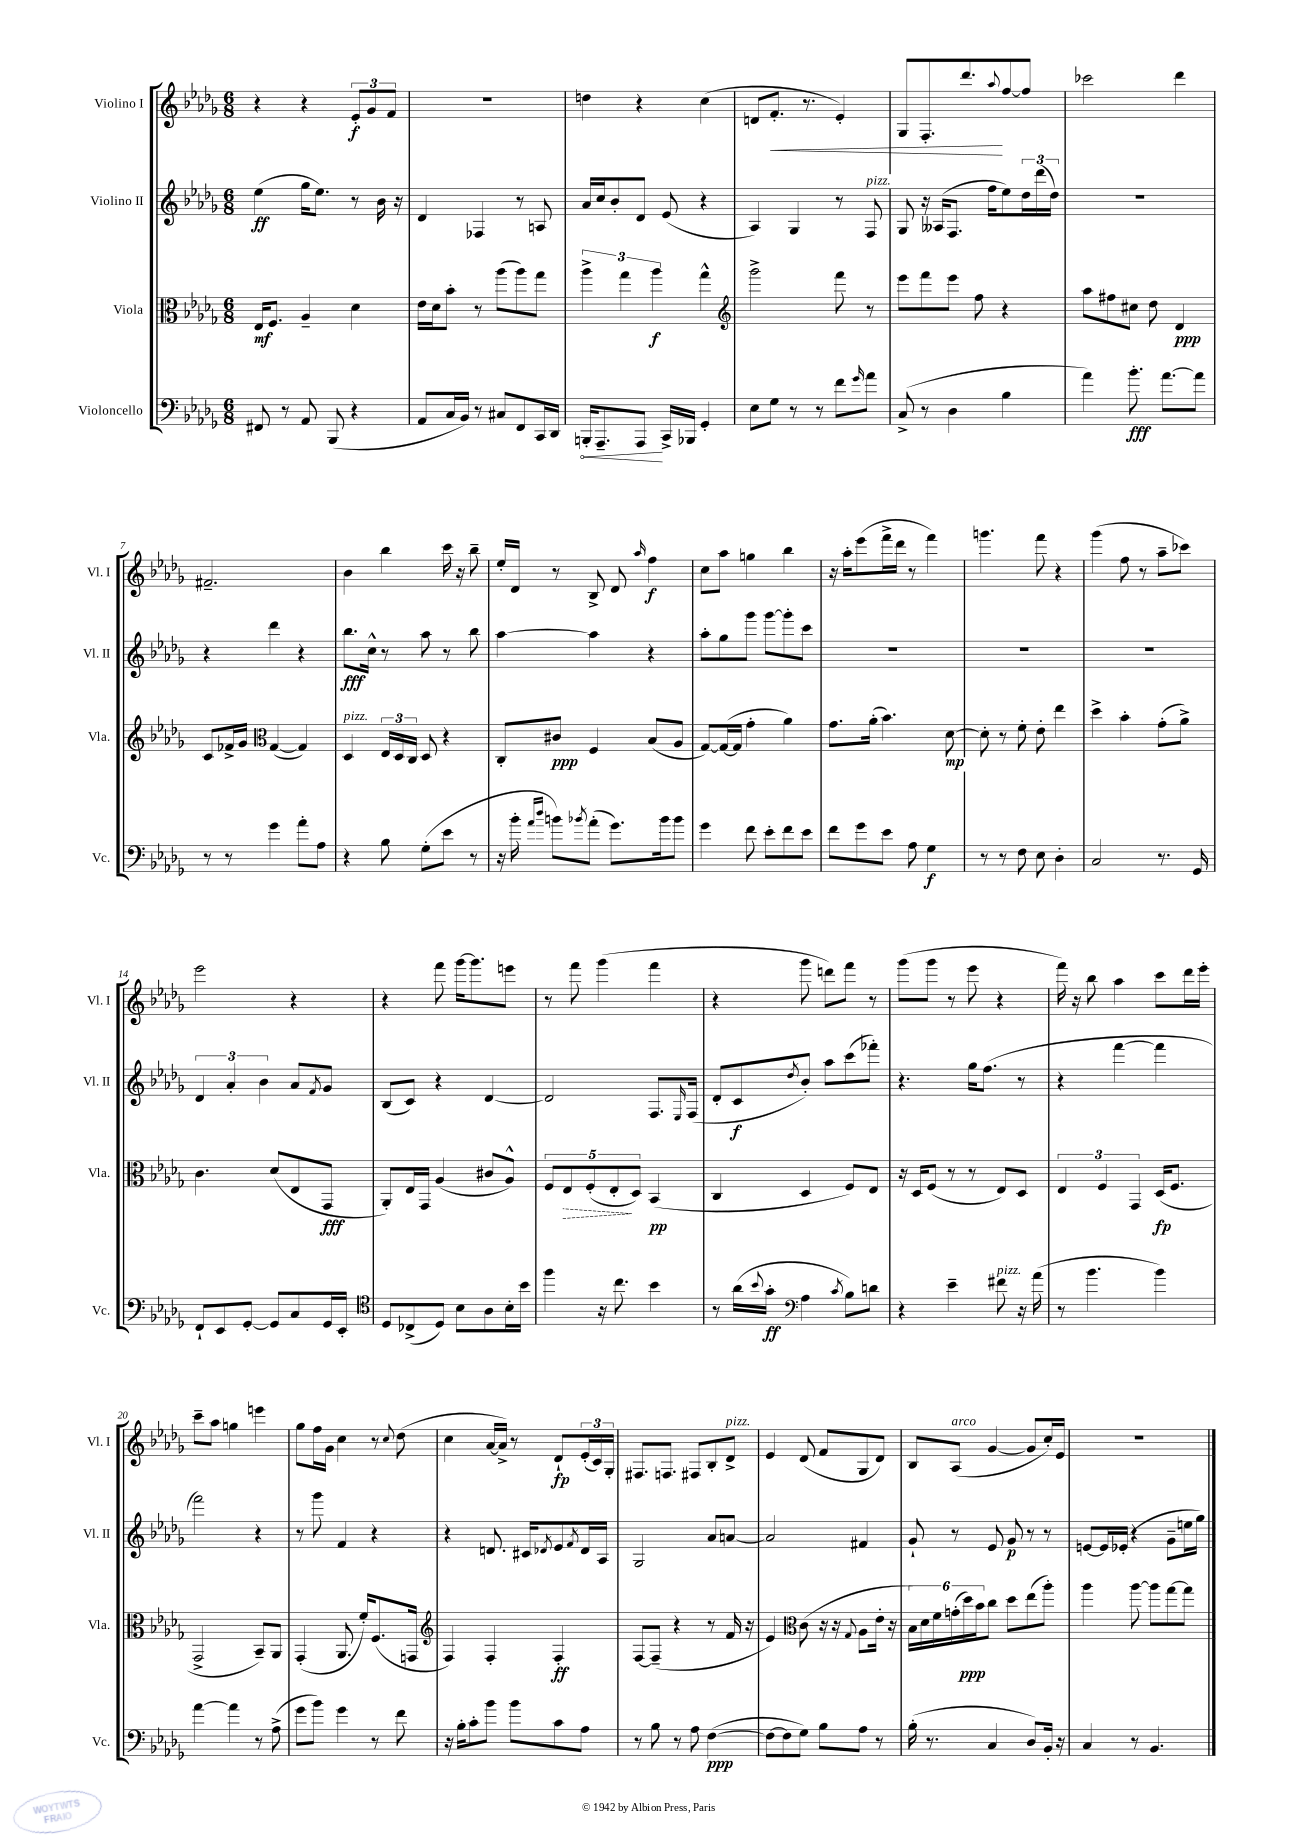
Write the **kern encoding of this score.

**kern	**dynam	**kern	**dynam	**kern	**dynam	**kern	**dynam
*part4	*part4	*part3	*part3	*part2	*part2	*part1	*part1
*staff4	*staff4	*staff3	*staff3	*staff2	*staff2	*staff1	*staff1
*I"Violoncello	*	*I"Viola	*	*I"Violino II	*	*I"Violino I	*
*I'Vc.	*	*I'Vla.	*	*I'Vl. II	*	*I'Vl. I	*
*clefF4	*	*clefC3	*	*clefG2	*	*clefG2	*
*k[b-e-a-d-g-]	*	*k[b-e-a-d-g-]	*	*k[b-e-a-d-g-]	*	*k[b-e-a-d-g-]	*
*M6/8	*	*M6/8	*	*M6/8	*	*M6/8	*
=1	=1	=1	=1	=1	=1	=1	=1
8FF#X/	.	16E-/KL	mf	(4ee-\	ff	4r	.
.	.	8.F/J	.	.	.	.	.
8r	.	.	.	.	.	.	.
8AA-/	.	4A-~/	.	16gg-\KL	.	4r	.
.	.	.	.	8.ee-\J)	.	.	.
(8BBB-/	.	.	.	.	.	.	.
4r	.	4d-\	.	8r	.	12e-'/L	f
.	.	.	.	.	.	12g-/	.
.	.	.	.	16b-\	.	.	.
.	.	.	.	.	.	12f/J	.
.	.	.	.	16r	.	.	.
=2	=2	=2	=2	=2	=2	=2	=2
8AA-/L	.	16e-\LL	.	4d-/	.	2.r	.
.	.	16d-\J	.	.	.	.	.
16C/L	.	8b-'\J	.	.	.	.	.
16BB-/JJ)	.	.	.	.	.	.	.
8r	.	8r	.	4F-X/	.	.	.
8C#X/L	.	(8aa-\L	.	.	.	.	.
8FF/	.	8aa-\)	.	8r	.	.	.
16CC/L	.	8gg-\J	.	8An/	.	.	.
16DD-/JJ	.	.	.	.	.	.	.
=3	=3	=3	=3	=3	=3	=3	=3
!	!LO:HP:b	!	!	!	!	!	!
16BBBn'/KL	<	6aa-^\	.	16a-/LL	.	4ddn\	.
8.AAA-~/	.	.	.	16cc/J	.	.	.
.	.	.	.	8b-'/	.	.	.
.	.	6gg-\	.	.	.	.	.
8AAA-/J	.	.	.	8d-/J	.	4r	.
.	.	6aa-\	f	.	.	.	.
16CC^/LL	[	.	.	(8e-/	.	.	.
16BBB-X/JJ	.	.	.	.	.	.	.
4GG-'/	.	4gg-^^\	.	4r	.	(4cc\	.
=4	=4	=4	=4	=4	=4	=4	=4
*	*	*clefG2	*	*	*	*	*
8E-\L	.	2ggg-^\	.	4A-/)	.	8dn/L	.
!	!	!	!	!	!	!	!LO:HP:b
8G-\J	.	.	.	.	.	8.f'/J	<
8r	.	.	.	4G-/	.	.	.
.	.	.	.	.	.	8.r	.
8r	.	.	.	.	.	.	.
8f\L	.	8fff\	.	8r	.	4e-'/)	.
16qqg-/	.	.	.	.	.	.	.
!	!	!	!	!LO:TX:a:i:t=pizz.	!	!	!
8a-\J	.	8r	.	8F/	.	.	.
=5	=5	=5	=5	=5	=5	=5	=5
(8C^/	.	8eee-\L	.	8G-/	.	8G-/L	.
8r	.	8fff\	.	16r	.	8.F'/	.
.	.	.	.	(16A--X/KL	.	.	.
4D-\	.	8eee-\J	.	8.F/J	.	.	.
.	.	.	.	.	.	8.ddd-/	.
.	.	8ff\	.	.	.	.	.
.	.	.	.	16ff\KL	.	.	.
.	.	.	.	.	.	8qqaa-/	.
4B-\	.	4r	.	8ee-\)	.	[8ff/	[
.	.	.	.	24dd-\L	.	8ff/J]	.
.	.	.	.	(24ddd-\	.	.	.
.	.	.	.	24dd-\JJ)	.	.	.
=6	=6	=6	=6	=6	=6	=6	=6
4a-\)	.	8aa-\L	.	2.r	.	2ccc-X\	.
.	.	8ff#X\	.	.	.	.	.
8.b-'\	fff	8cc#X\J	.	.	.	.	.
.	.	8dd-\	.	.	.	.	.
[8.a-\L	.	.	.	.	.	.	.
.	.	4d-/	ppp	.	.	4ddd-\	.
8a-\J]	.	.	.	.	.	.	.
!!LO:LB:g=z
=7	=7	=7	=7	=7	=7	=7	=7
8r	.	8c/L	.	4r	.	2.f#X~/	.
8r	.	16f-X^/L	.	.	.	.	.
.	.	16g-/JJ	.	.	.	.	.
*	*	*clefC3	*	*	*	*	*
4g-\	.	([4G-/	.	4ddd-\	.	.	.
8a-'\L	.	4G-/])	.	4r	.	.	.
8A-\J	.	.	.	.	.	.	.
=8	=8	=8	=8	=8	=8	=8	=8
!	!	!LO:TX:a:i:t=pizz.	!	!	!	!	!
4r	.	4D-/	.	8.bb-\L	fff	4b-\	.
.	.	.	.	16cc^^\Jk	.	.	.
8B-\	.	24E-/LL	.	8r	.	4bb-\	.
.	.	24D-/	.	.	.	.	.
.	.	24C/JJ	.	.	.	.	.
(8G-'\L	.	8D-/	.	8aa-\	.	.	.
8e-\J	.	4r	.	8r	.	16ccc\	.
.	.	.	.	.	.	16r	.
8r	.	.	.	8bb-\	.	8bb-~\	.
=9	=9	=9	=9	=9	=9	=9	=9
16r	.	8C'/L	.	[4aa-\	.	16ee-'/LL	.
16b-'\	.	.	.	.	.	16d-/JJ	.
16qqa-/LL	.	.	.	.	.	.	.
16qqdd-/JJ	.	.	.	.	.	.	.
8bn\L)	.	8c#X/J	ppp	.	.	8r	.
8qb-X/	.	.	.	.	.	.	.
(8a-'\J	.	4F/	.	4aa-\]	.	8B-^/	.
8.g-\L)	.	.	.	.	.	8d-/	.
.	.	.	.	.	.	16qqaa-/	.
.	.	(8B-/L	.	4r	.	4ff\	f
16b-\k	.	.	.	.	.	.	.
8b-\J	.	8A-/J	.	.	.	.	.
=10	=10	=10	=10	=10	=10	=10	=10
4g-\	.	[8G-/L)	.	8aa-'\L	.	8cc\L	.
.	.	(16G-/L_	.	8gg-\	.	8aa-\J	.
.	.	16G-/JJ]	.	.	.	.	.
8f\	.	4g-'\	.	8ggg-\J	.	4ggn\	.
8e-'\L	.	.	.	[8ggg-\L	.	.	.
8f\	.	4a-\)	.	8ggg-'\]	.	4bb-\	.
8e-\J	.	.	.	8ccc\J	.	.	.
=11	=11	=11	=11	=11	=11	=11	=11
8f\L	.	8.g-\L	.	2.r	.	16r	.
.	.	.	.	.	.	16aa-'\KL	.
8g-\	.	.	.	.	.	(8eee-\	.
.	.	(16a-'\Jk	.	.	.	.	.
8e-\J	.	4.b-\)	.	.	.	16fff^\L	.
.	.	.	.	.	.	16ddd-\JJ	.
8A-\	.	.	.	.	.	8r	.
4G-\	f	.	.	.	.	4fff\)	.
.	.	[8d-\	mp	.	.	.	.
=12	=12	=12	=12	=12	=12	=12	=12
8r	.	8d-'\]	.	2.r	.	4.gggn\	.
8r	.	8r	.	.	.	.	.
8F\	.	8f'\	.	.	.	.	.
8E-\	.	8e-'\	.	.	.	8fff\	.
4D-'\	.	4ee-\	.	.	.	4r	.
=13	=13	=13	=13	=13	=13	=13	=13
2C/	.	4dd-^\	.	2.r	.	(4ggg-\	.
.	.	4b-'\	.	.	.	8ff\	.
.	.	.	.	.	.	8r	.
8.r	.	(8g-'\L	.	.	.	8aa-~\L	.
.	.	8a-^\J)	.	.	.	8ccc-X\J)	.
16GG-/	.	.	.	.	.	.	.
!!LO:LB:g=z
=14	=14	=14	=14	=14	=14	=14	=14
8FF`/L	.	4.c\	.	6d-/	.	2eee-\	.
8EE-/	.	.	.	.	.	.	.
.	.	.	.	6a-'/	.	.	.
[8GG-'/J	.	.	.	.	.	.	.
.	.	.	.	6b-\	.	.	.
8GG-/L]	.	(8d-/L	.	.	.	.	.
8C/	.	8E-/	.	8a-/L	.	4r	.
.	.	.	.	8qf/	.	.	.
16GG-/L	.	8GG-/J	fff	8g-/J	.	.	.
16EE-'/JJ	.	.	.	.	.	.	.
=15	=15	=15	=15	=15	=15	=15	=15
*clefC4	*	*	*	*	*	*	*
8D-/L	.	8AA-'/L)	.	(8B-/L	.	4r	.
(8C-X^/	.	16E-/L	.	8c/J)	.	.	.
.	.	16GG-/JJ	.	.	.	.	.
8D-/J)	.	(4A-/	.	4r	.	8fff\	.
8B-\L	.	.	.	.	.	[16ggg-\KL	.
.	.	.	.	.	.	8.ggg-\]	.
8A-\	.	8c#X/L	.	[4d-/	.	.	.
16B-'\L	.	8A-^^/J)	.	.	.	8eeen\J	.
16b-\JJ	.	.	.	.	.	.	.
=16	=16	=16	=16	=16	=16	=16	=16
4ff\	.	10F/L	.	2d-/]	.	8r	.
!	!	!	!LO:HP:b	!	!	!	!
.	.	10E-/	>	.	.	.	.
.	.	.	.	.	.	8fff\	.
.	.	(10F'/	.	.	.	.	.
16r	.	.	.	.	.	(4ggg-\	.
.	.	10E-'/	.	.	.	.	.
8.cc\	.	.	.	.	.	.	.
.	.	10D-/J)	]	.	.	.	.
4b-\	.	(4BB-/	pp	8.F/L	.	4fff\	.
.	.	.	.	16qqE-/	.	.	.
.	.	.	.	(16F/Jk	.	.	.
=17	=17	=17	=17	=17	=17	=17	=17
8r	.	4C/	.	8d-'/L	.	4r	.
(16a-\LL	.	.	.	8c/	f	.	.
8qqb-/	.	.	.	.	.	.	.
16g-'\JJ	ff	.	.	.	.	.	.
*clefF4	*	*	*	*	*	*	*
.	.	.	.	8qdd-/	.	.	.
4A-\	.	4D-/	.	8b-'/J)	.	8ggg-\	.
.	.	.	.	8aa-\L	.	8dddn\L)	.
8qc/	.	.	.	.	.	.	.
8B-\L)	.	8F/L)	.	(8ccc\	.	8fff\J	.
8dn\J	.	8E-/J	.	8fff-X'\J)	.	8r	.
=18	=18	=18	=18	=18	=18	=18	=18
4r	.	16r	.	4.r	.	(8ggg-\L	.
.	.	16D-/KL	.	.	.	.	.
.	.	(8F/J	.	.	.	8ggg-\J	.
4e-~\	.	8r	.	.	.	8r	.
.	.	8r	.	16gg-\KL	.	8eee-\	.
.	.	.	.	(8.ff\J	.	.	.
!LO:TX:a:i:t=pizz.	!	!	!	!	!	!	!
8f#X\	.	8E-/L)	.	.	.	4r	.
16r	.	8D-/J	.	8r	.	.	.
(16a-\	.	.	.	.	.	.	.
=19	=19	=19	=19	=19	=19	=19	=19
8r	.	6E-/	.	4r	.	16fff\)	.
.	.	.	.	.	.	16r	.
4.b-\	.	.	.	.	.	8bb-\	.
.	.	6F/	.	.	.	.	.
.	.	.	.	[4fff\	.	4aa-\	.
.	.	6GG-/	.	.	.	.	.
4b-\)	.	(16D-/KL	fp	4fff\]	.	8ccc\L	.
.	.	8.F/J	.	.	.	.	.
.	.	.	.	.	.	16ddd-\L	.
.	.	.	.	.	.	16eee-'\JJ	.
!!LO:LB:g=z
=20	=20	=20	=20	=20	=20	=20	=20
[4a-\	.	2GG-^/	.	2fff\)	.	8ccc~\L	.
.	.	.	.	.	.	8aa-\J	.
4a-\]	.	.	.	.	.	4ggn\	.
8r	.	8BB-~/L)	.	4r	.	4eeen\	.
(8A-^\	.	8AA-/J	.	.	.	.	.
=21	=21	=21	=21	=21	=21	=21	=21
8g-\L	.	(4GG-'/	.	8r	.	8gg-\L	.
8b-\J)	.	.	.	8ggg-\	.	16ff\L	.
.	.	.	.	.	.	16g-\JJ	.
4g-\	.	8.AA-/	.	4f/	.	4cc\	.
.	.	16f'/KL)	.	.	.	.	.
8r	.	(8.F/	.	4r	.	8r	.
.	.	.	.	.	.	8qqcc/	.
8f\	.	.	.	.	.	(8dd-\	.
.	.	16GGn/Jk	.	.	.	.	.
=22	=22	=22	=22	=22	=22	=22	=22
*	*	*clefG2	*	*	*	*	*
16r	.	4F/)	.	4r	.	4cc\	.
16B-'\KL	.	.	.	.	.	.	.
8c'\	.	.	.	.	.	.	.
8b-\J	.	4F'/	.	8.dn/	.	[16a-/LL	.
.	.	.	.	.	.	16a-^/JJ])	.
8b-\L	.	.	.	.	.	8r	.
.	.	.	.	16c#X/KL	.	.	.
.	.	.	.	8qd-X/	.	.	.
8c\	.	4F'/	ff	8e-/	.	8d-`/L	fp
.	.	.	.	8qf/	.	.	.
8A-\J	.	.	.	16d-/L	.	(24e-'/L	.
.	.	.	.	.	.	24c/)	.
.	.	.	.	16A-/JJ	.	.	.
.	.	.	.	.	.	24G-'/JJ	.
=23	=23	=23	=23	=23	=23	=23	=23
8r	.	[8F/L	.	2G-/	.	8.F#X/L	.
8B-\	.	(8F~/J]	.	.	.	.	.
.	.	.	.	.	.	8.Fn/J	.
8r	.	4r	.	.	.	.	.
8A-\	.	.	.	.	.	8F#X/L	.
([4F\	ppp	8r	.	8a-/L	.	8B-'/	.
!	!	!	!	!	!	!LO:TX:a:i:t=pizz.	!
.	.	16f/	.	[8an/J	.	8d-^/J	.
.	.	16r	.	.	.	.	.
=24	=24	=24	=24	=24	=24	=24	=24
8F\L_	.	4e-/)	.	2a/]	.	4e-/	.
8F\]	.	.	.	.	.	.	.
*	*	*clefC3	*	*	*	*	*
8G-\J)	.	(8c\	.	.	.	(8d-/	.
8B-\L	.	16r	.	.	.	8f/L	.
.	.	16r	.	.	.	.	.
.	.	8qqG-/	.	.	.	.	.
8A-\J	.	8A-\L	.	4f#X/	.	8G-/	.
8r	.	16e-'\Jk	.	.	.	8d-/J)	.
.	.	16r	.	.	.	.	.
=25	=25	=25	=25	=25	=25	=25	=25
(16B-'\	.	24B-\LL)	.	8g-`/	.	8B-/L	.
.	.	24d-\	.	.	.	.	.
8.r	.	.	.	.	.	.	.
.	.	24f\	.	.	.	.	.
!	!	!	!	!	!	!LO:TX:a:i:t=arco	!
.	.	(24gn'\	.	8r	.	(8A-/J	.
.	.	24dd-\)	ppp	.	.	.	.
.	.	24b-\J	.	.	.	.	.
4C/	.	8cc\J	.	8e-/	.	[4g-/	.
.	.	8dd-\L	.	8g-/	p	.	.
8D-/L)	.	(8ee-\	.	8r	.	8g-/L]	.
16BB-'/Jk	.	8aa-'\J)	.	8r	.	16cc'/L)	.
16r	.	.	.	.	.	16e-/JJ	.
=26	=26	=26	=26	=26	=26	=26	=26
4C/	.	4aa-\	.	[8en/L	.	2.r	.
.	.	.	.	16e/L]	.	.	.
.	.	.	.	(16e-X'/JJ	.	.	.
8r	.	[8aa-\	.	4r	.	.	.
4.BB-/	.	8aa-\L]	.	.	.	.	.
.	.	[8gg-\	.	8g-~\L	.	.	.
.	.	8gg-\J]	.	16een\L	.	.	.
.	.	.	.	16gg-\JJ)	.	.	.
==	==	==	==	==	==	==	==
*-	*-	*-	*-	*-	*-	*-	*-
